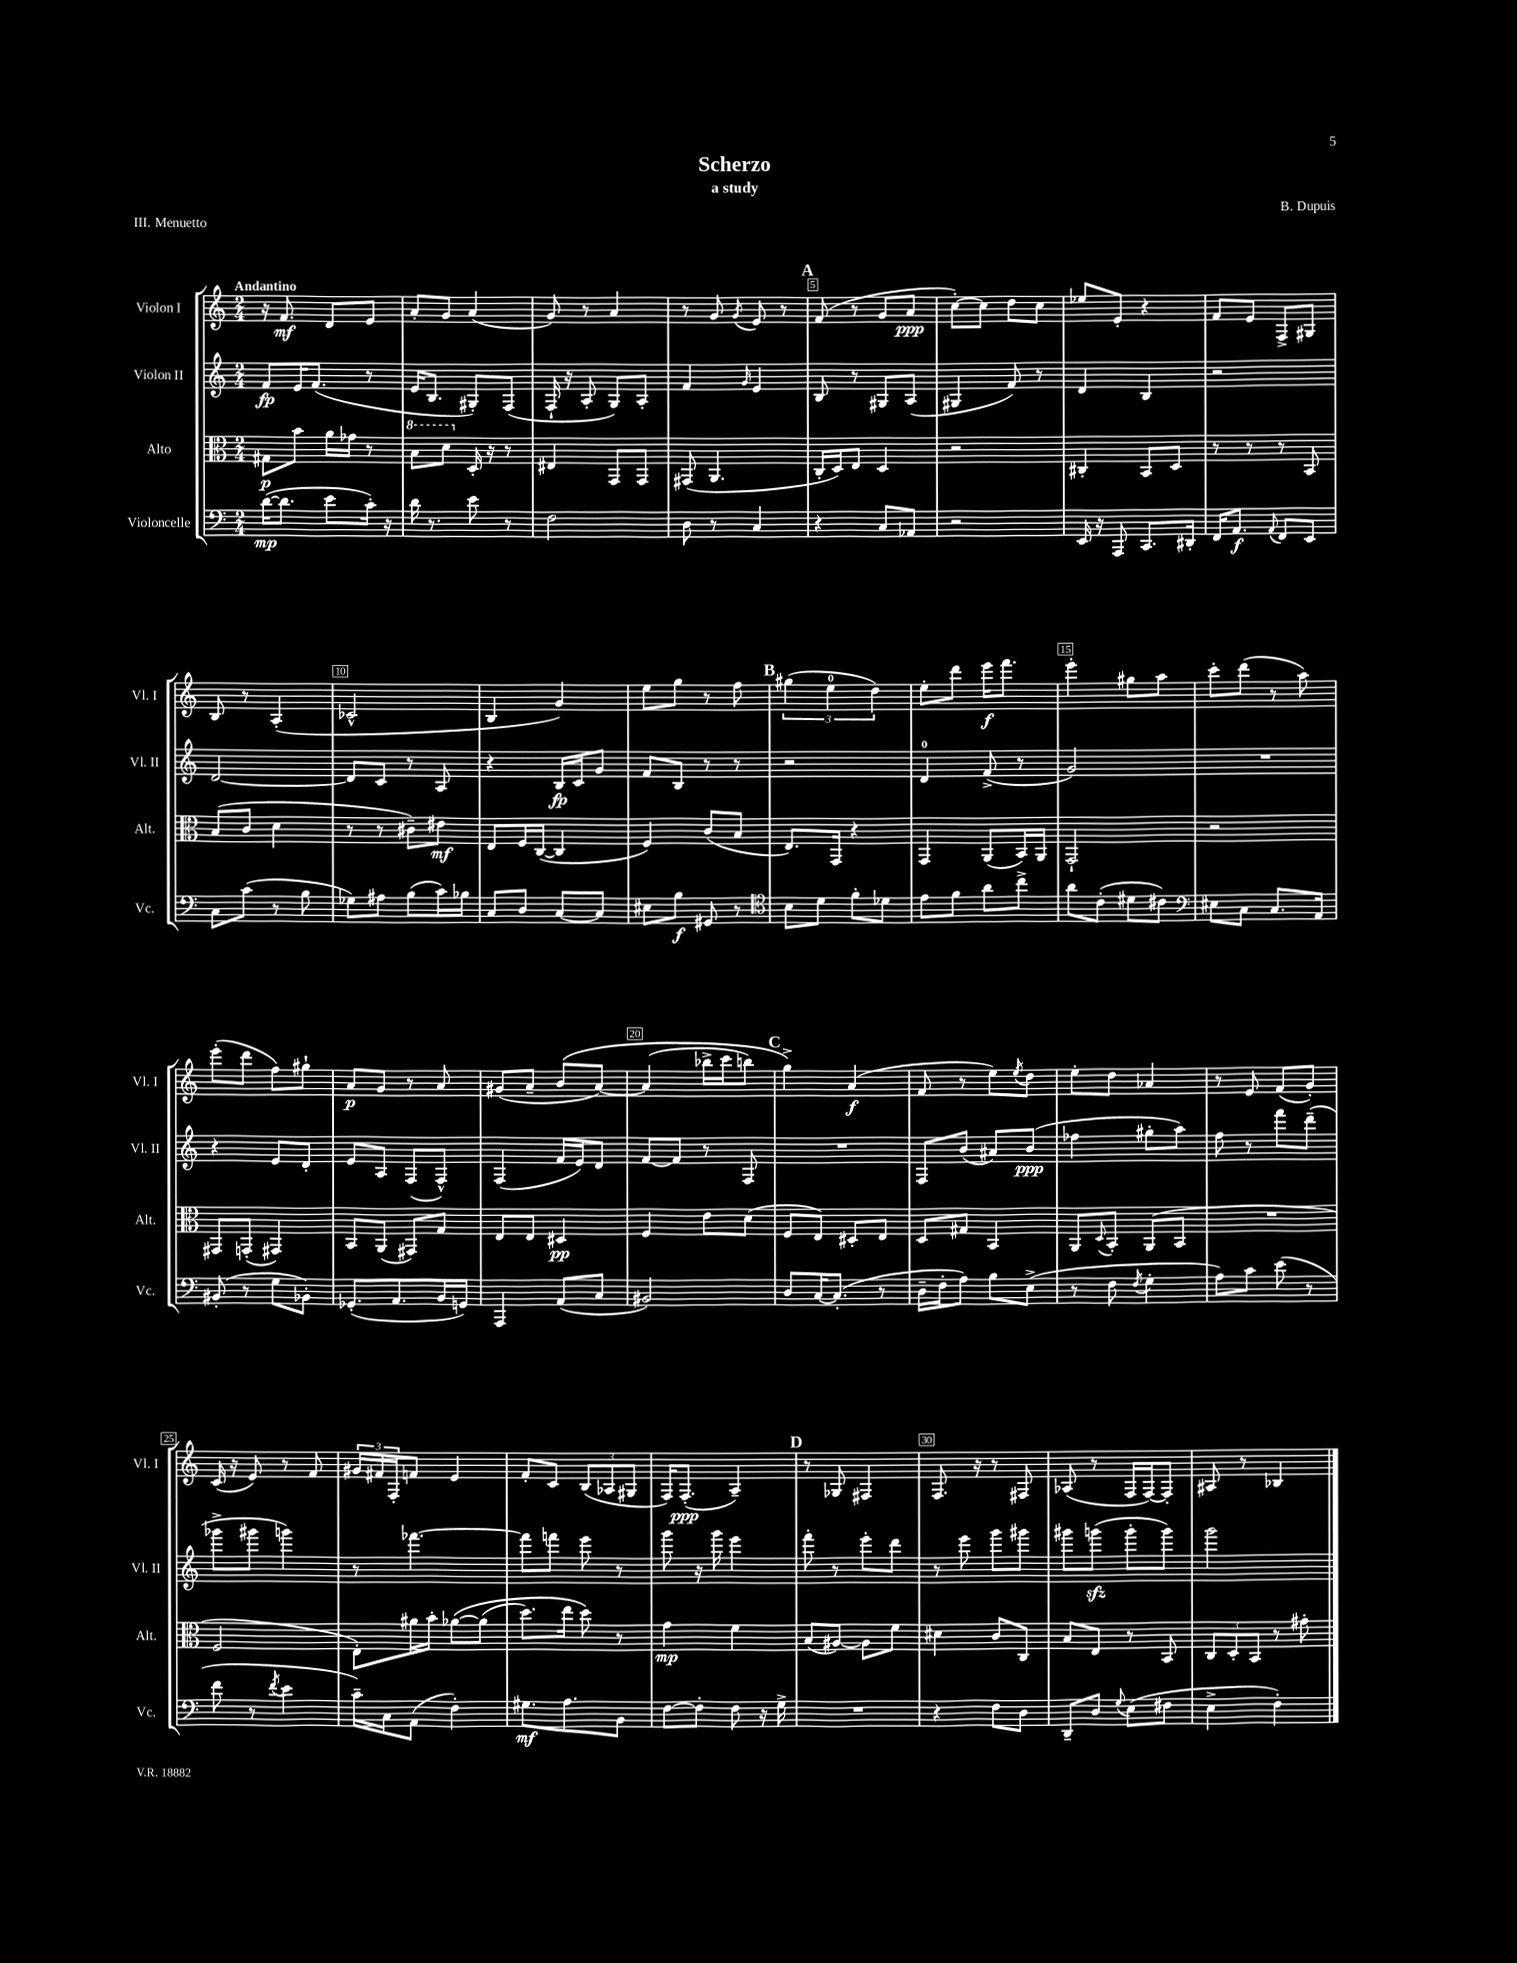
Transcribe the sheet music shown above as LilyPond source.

\header { title = "Scherzo" composer = "B. Dupuis" subtitle = "a study" piece = "III. Menuetto" }
<<
\new StaffGroup <<
\new Staff = "s0" \with { instrumentName = "Violon I" shortInstrumentName = "Vl. I" } {
    \clef treble \key c \major \numericTimeSignature \time 2/4 \tempo "Andantino"
    r16 f'8.\mf d'8 e'8 |
    a'8-. g'8 a'4( |
    g'8) r8 a'4 |
    r8 g'8 \acciaccatura { g'8 } e'8 r8 |
    \mark \markup { \bold "A" } f'8( r8 g'8 a'8\ppp |
    c''8~-.) c''8 d''8 c''8 |
    ees''8 e'8-. r4 |
    f'8 e'8 f8-> gis8 |
    b8 r8 a4-.( |
    ces'2-^ |
    b4 g'4) |
    e''8 g''8 r8 f''8 |
    \mark \markup { \bold "B" } \tuplet 3/2 { gis''4( e''4-0 d''4) } |
    e''8-. d'''8 e'''16\f f'''8. |
    e'''4-. gis''8 a''8 |
    c'''8-. d'''8( r8 a''8) |
    e'''8-.( d'''8 f''8) gis''8-! |
    a'8\p g'8 r8 a'8 |
    gis'8( a'8-- b'8\( a'8~) |
    a'4( bes''16-> c'''16 b''8) |
    \mark \markup { \bold "C" } g''4->\) a'4\f( |
    f'8 r8 e''8) \acciaccatura { e''8 } d''8 |
    e''8-. d''8 aes'4 |
    r8 e'8 f'8( g'8-.) |
    c'16( r16 e'8) r8 f'8 |
    \tuplet 3/2 { gis'16 fis'16 f16-. } f'8 e'4 |
    f'8-. c'8 \tuplet 3/2 { b8( aes8 gis8 } |
    f16) f8.-.\ppp( a4--) |
    \mark \markup { \bold "D" } r8 ges8 fis4 |
    f8. r16 r8 fis8 |
    aes8( r8 f16 f16~) f8-. |
    ais8 r8 bes4 \bar "|." |
}
\new Staff = "s1" \with { instrumentName = "Violon II" shortInstrumentName = "Vl. II" } {
    \clef treble \key c \major \numericTimeSignature \time 2/4
    f'8\fp e'16 f'8.( r8 |
    e'16 b8. gis8-.) f8( |
    f16-! r16 a8-. g8) a8-. |
    f'4 \grace { g'16 } e'4 |
    \mark \markup { \bold "A" } b8 r8 gis8 a8( |
    gis4 f'8) r8 |
    d'4 b4 |
    r2 |
    d'2~ |
    d'8 c'8 r8 a8 |
    r4 b16\fp c'16 g'8 |
    f'8 b8 r8 r8 |
    \mark \markup { \bold "B" } r2 |
    d'4-0 f'8->( r8 |
    g'2) |
    R2 |
    r4 e'8 d'8-. |
    e'8 a8 f8( f8-^) |
    f4( f'16 e'16) d'8 |
    f'8~ f'8 r8 f8 |
    \mark \markup { \bold "C" } R2 |
    f8 b'8( ais'8) b'8\ppp( |
    fes''4 gis''8-. a''8) |
    f''8 r8 f'''8 d'''8--( |
    ges'''8-> gis'''8 g'''4) |
    r8 fes'''4.~ |
    fes'''8 f'''8 e'''8 r8 |
    g'''8 r16 g'''16 e'''4 |
    \mark \markup { \bold "D" } f'''8-. r8 e'''8-. d'''8 |
    r8 e'''8 g'''8 gis'''8 |
    gis'''8 g'''8\sfz( g'''8-. g'''8) |
    g'''2 \bar "|." |
}
\new Staff = "s2" \with { instrumentName = "Alto" shortInstrumentName = "Alt." } {
    \clef alto \key c \major \numericTimeSignature \time 2/4
    gis8\p b'8 a'16 ges'16 r8 |
    \ottava #1 b'8 d''8 \ottava #0 d16-. r16 r8 |
    eis4 g,8 g,8 |
    gis,8( a,4. |
    \mark \markup { \bold "A" } c16-. d16) e8 d4 |
    r2 |
    cis4-. b,8 d8 |
    r8 r8 r8 b,8 |
    b8( c'8 d'4 |
    r8 r8 cis'8--) eis'8\mf |
    e8 f16 c16~( c4 |
    f4) c'8( b8 |
    \mark \markup { \bold "B" } e8.) g,16 r4 |
    g,4 a,8( b,16) a,16 |
    g,2-! |
    r2 |
    gis,8 g,8-.( gis,4) |
    b,8 a,8( gis,8) g8 |
    e8 e8 dis4\pp |
    f4 e'8 d'8( |
    \mark \markup { \bold "C" } f8 e8) dis8-. e8 |
    d8 gis8 b,4 |
    a,8 \appoggiatura { d8 } b,8-. a,8( b,8 |
    R2 |
    f2 |
    e8-.) ais'16 b'16-. aes'8~\( aes'8( |
    d''8.) e''16 d''8\) r8 |
    g'4\mp f'4 |
    \mark \markup { \bold "D" } b8( ais8~) ais8 f'8 |
    dis'4 c'8 c8 |
    b8 e8 r8 b,8 |
    \tuplet 3/2 { c8 d8-. b,8 } r8 gis'8-. \bar "|." |
}
\new Staff = "s3" \with { instrumentName = "Violoncelle" shortInstrumentName = "Vc." } {
    \clef bass \key c \major \numericTimeSignature \time 2/4
    d'16~\mp( d'8. e'8 c'16-.) r16 |
    d'16 r8. e'8 r8 |
    f2 |
    d8 r8 c4 |
    \mark \markup { \bold "A" } r4 c8 aes,8 |
    r2 |
    e,16 r16 a,,8 c,8. dis,16-. |
    f,16 a,8.\f \appoggiatura { a,8 } f,8 e,8 |
    c8 c'8( r8 b8 |
    ges8) ais8 b8( c'16) bes16 |
    c8 d8 c8~ c8 |
    eis8 b8\f gis,8 r8 |
    \mark \markup { \bold "B" } \clef tenor b8 d'8 f'8-. des'8 |
    e'8 f'8 a'8 c''8-> |
    a'8 c'8-.( dis'8 cis'8) |
    \clef bass eis8 c8 c8. a,16 |
    bis,8-.( r8 g8 bes,8-.) |
    ges,8.-.( a,8. b,16 g,16) |
    a,,4 a,8( c8 |
    bis,2) |
    \mark \markup { \bold "C" } d8 c16~ c8.-.( r8 |
    d16-- f16-. a8) b8 e8->( |
    r8 f8 \acciaccatura { f8 } g4-. |
    a8) c'8 e'8( r8 |
    f'8 r8 \acciaccatura { f'8 } e'4 |
    c'16--) c16 a,8( f4-.) |
    gis8.\mf a8. b,8 |
    f8~ f8-. f8 r16 g16-> |
    \mark \markup { \bold "D" } R2 |
    r4 f8 d8 |
    d,8-- d8 \appoggiatura { g8 } e8( fis8 |
    e4-> f4-.) \bar "|." |
}
>>
>>
\layout { \context { \Score \override BarNumber.break-visibility = ##(#f #t #t) barNumberVisibility = #(every-nth-bar-number-visible 5) \override BarNumber.stencil = #(make-stencil-boxer 0.1 0.3 ly:text-interface::print) } }
